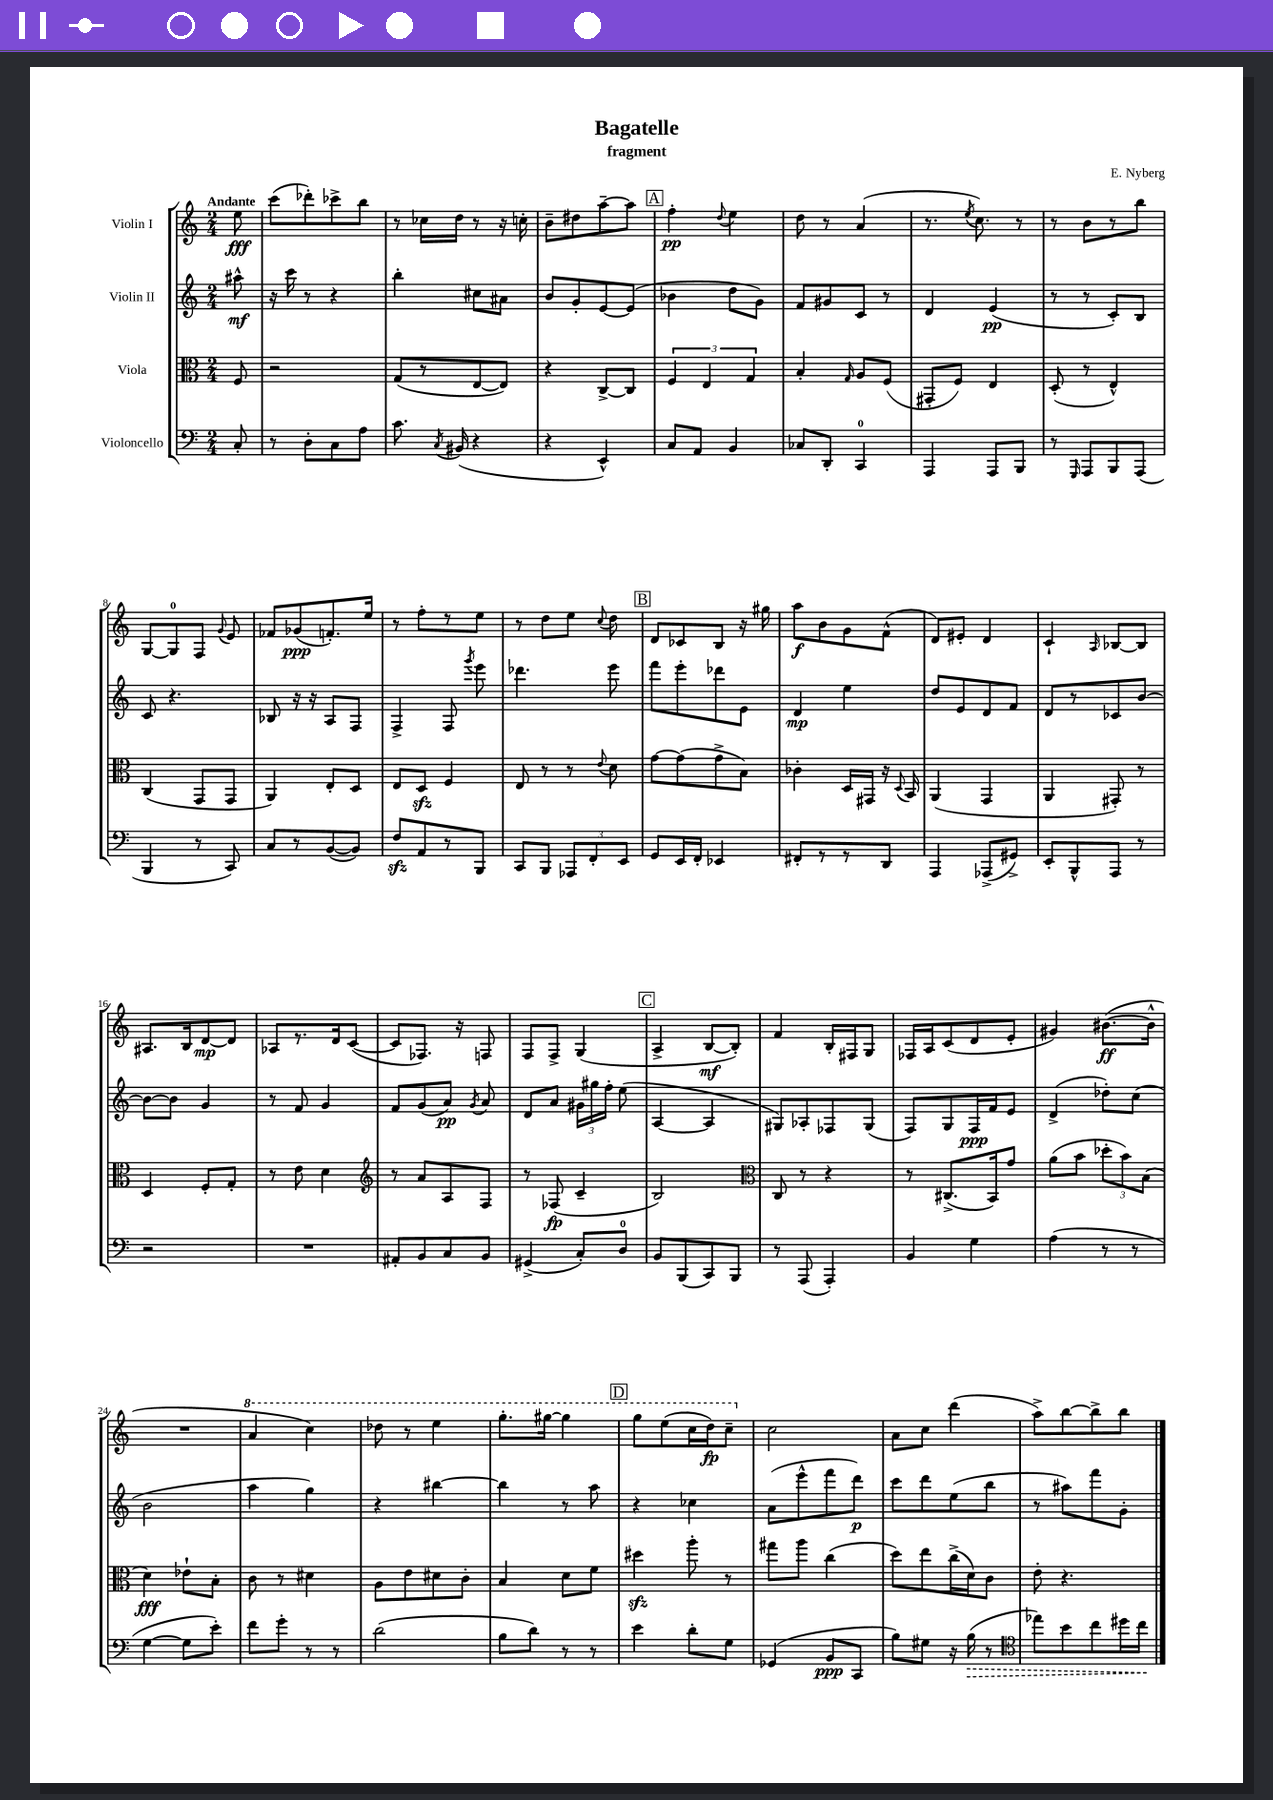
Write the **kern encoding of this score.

**kern	**kern	**kern	**kern
*staff4	*staff3	*staff2	*staff1
*clefF4	*clefC3	*clefG2	*clefG2
*k[]	*k[]	*k[]	*k[]
*M2/4	*M2/4	*M2/4	*M2/4
8C'/	8F/	8aa#^^\	8ee\
=	=	=	=
8r	2r	16r	(8ccc\L
.	.	16ccc\	.
8D'\L	.	8r	8ddd-'\)
8C\	.	4r	8ccc-^\
8A\J	.	.	8bb\J
=	=	=	=
8.c\	(8G/L	4bb'\	8r
.	8r	.	16cc-\LL
8qC/	.	.	.
(16BB#/	.	.	16dd\JJ
4r	[8E/	8cc#\L	8r
.	8E/]J)	8a#\J	16r
.	.	.	16cc'\
=	=	=	=
4r	4r	8b/L	8b~\L
.	.	8g'/	8dd#\
4EE^^/)	[8C^/L	[8e/	[8aa~\
.	8C/]J	(8e/]J	8aa\]J
=	=	=	=
8C/L	6F/	4b-\	4ff'\
8AA/J	.	.	.
.	6E/	.	.
.	.	.	8qqdd/
4BB/	.	8dd\L	4ee\
.	6G/	.	.
.	.	8g\J)	.
=	=	=	=
8C-/L	4B'/	8f/L	8dd\
8DD'/J	.	8g#/	8r
.	16qqG/	.	.
4CC/	8A/L	8c/J	(4a/
.	(8F/J	8r	.
=	=	=	=
4AAA/	8GG#'/L	4d/	8.r
.	8F/J)	.	.
.	.	.	8qee/
.	.	.	8.cc\)
8AAA/L	4E/	(4e/	.
8BBB/J	.	.	8r
=	=	=	=
8r	(8D'/	8r	8r
16qqGGG/	.	.	.
8AAA/L	8r	8r	8b\L
8BBB/	4E^^/)	8c'/L)	8r
(8AAA/J	.	8B/J	8bb\J
=	=	=	=
4BBB/	(4C/	8c/	[8G/L
.	.	4.r	8G/]
8r	8GG/L	.	8F/J
.	.	.	8qqg/
8CC/)	8GG/J	.	8e/
=	=	=	=
8C/L	4AA/)	8B-/	8f-/L
8r	.	16r	(8g-/
.	.	16r	.
([8BB/	8E'/L	8A/L	8.f'/)
8BB/]J)	8D/J	8F/J	.
.	.	.	16ee/Jk
=	=	=	=
8F/L	8E/L	4F^/	8r
8AA/	8D/J	.	8ff'\L
8r	4F/	8F/	8r
.	.	8qggg/	.
8BBB/J	.	8eee\	8ee\J
=	=	=	=
8CC/L	8E/	4.ddd-\	8r
8BBB/J	8r	.	8dd\L
12AAA-/L	8r	.	8ee\J
12FF'/	.	.	.
.	8qqe/	.	8qqcc/
.	8d\	8eee\	8dd\
12EE/J	.	.	.
=	=	=	=
8GG/L	[8g\L	8fff\L	8d/L
16EE/L	(8g\]	8eee'\	8c-/
16FF'/JJ	.	.	.
4EE-/	8g^\	8ddd-\	8B/J
.	8B\J)	8e\J	16r
.	.	.	16gg#\
=	=	=	=
8FF#'/L	4c-'\	4d/	8aa\L
8r	.	.	8b\
8r	16D/LL	4ee\	8g\
.	16GG#/JJ	.	.
8DD/J	16r	.	(8f^^\J
.	8qqD/	.	.
.	16BB/	.	.
=	=	=	=
4AAA/	(4AA/	8dd/L	8d/L)
.	.	8e/	8e#'/J
(8AAA-^/L	4GG/	8d/	4d/
8GG#^/J)	.	8f/J	.
=	=	=	=
8EE'/L	4AA/	8d/L	4c`/
8BBB^^/	.	8r	.
.	.	.	16qqA/
8AAA/J	8GG#'/)	8c-/	[8B-/L
8r	8r	[8b/J	8B-/]J
=	=	=	=
2r	4D/	8b\_L	8.A#/L
.	.	8b\]J	.
.	.	.	16B/k
.	8F'/L	4g/	[8d/
.	8G'/J	.	8d/]J
=	=	=	=
2r	8r	8r	8A-/L
.	8e\	8f/	8.r
.	4d\	4g/	.
.	.	.	16d/k
.	.	.	([8c/J
=	=	=	=
*	*clefG2	*	*
8AA#'/L	8r	8f/L	8c/]L
8BB/	8a/L	(8g/	8.F-/J)
8C/	8A/	8a/J)	.
.	.	.	16r
.	.	8qg/	.
8BB/J	8F/J	8a/	8F/
=	=	=	=
(4GG#^/	8r	8d/L	8F/L
.	(8F-/	8a/J	8F^/J
8C'/L)	4c~/	24g#\LL	(4G/
.	.	24gg#\	.
.	.	24ff'\JJ	.
8D/J	.	(8ee\	.
=	=	=	=
8BB/L	2B/)	[4A/	4A^/
(8BBB/	.	.	.
8CC/)	.	4A/]	[8B/L
8BBB/J	.	.	8B'/]J)
=	=	=	=
*	*clefC3	*	*
8r	8C/	8G#/L)	4f/
(8AAA/	8r	8A-'/	.
4AAA'/)	4r	8F-/	16B'/LL
.	.	.	16F#/J
.	.	(8G#/J	8G/J
=	=	=	=
4BB/	8r	8F/L)	16F-/LL
.	.	.	16A/J
.	(8.C#^/L	8G/	(8c/
4G\	.	16F/L	8d/
.	16BB/k)	16f/J	.
.	8g/J	8e/J	8e'/J
=	=	=	=
(4A\	(8a\L	(4d^/	4g#/)
.	8b\J	.	.
8r	12dd-'\L	8dd-'\L)	([8.b#\L
.	12b\)	.	.
8r	.	(8cc\J	.
.	(12B\J	.	.
.	.	.	16b#^^\]Jk
=	=	=	=
[4G\	4d\)	2b\	2r
8G\]L	8e-`\L	.	.
8e'\J)	8B'\J	.	.
=	=	=	=
8f\L	8c\	4aa\	4aa/
8g'\J	8r	.	.
8r	4d#\	4gg\)	4ccc\)
8r	.	.	.
=	=	=	=
(2d\	8A\L	4r	8ddd-\
.	8e\	.	8r
.	8d#\	[4bb#\	4eee\
.	8c'\J	.	.
=	=	=	=
8B\L	4B/	4bb#\]	8.ggg'\L
8d\J)	.	.	.
.	.	.	[16ggg#\Jk
8r	8d\L	8r	4ggg#\]
8r	8f\J	8aa\	.
=	=	=	=
4e\	4dd#\	4r	8ggg\L
.	.	.	(8eee\
8d'\L	8aa'\	4cc-\	16ccc\L
.	.	.	16ddd\J)
8G\J	8r	.	8ccc~\J
=	=	=	=
(4GG-/	8gg#\L	(8a\L	2cc\
.	8aa\J	8eee^^\	.
8BB/L	(4cc\	8fff\	.
8CC/J	.	8ddd\J)	.
=	=	=	=
8B\L)	8dd\L)	8ccc\L	8a\L
8G#\J	8ee\	8ddd\	8cc\J
16r	(16cc^\L	(8ee\	(4ddd\
(16B\	16d\J)	.	.
8r	8c\J	8bb\J	.
=	=	=	=
*clefC4	*	*	*
8ee-\L)	8e'\	8r	8aa^\L)
8b\	4.r	8aa#\L)	[8bb\
8cc\	.	8fff\	8bb^\]
16dd#\L	.	8g'\J	8bb\J
16cc\JJ	.	.	.
==	==	==	==
*-	*-	*-	*-
